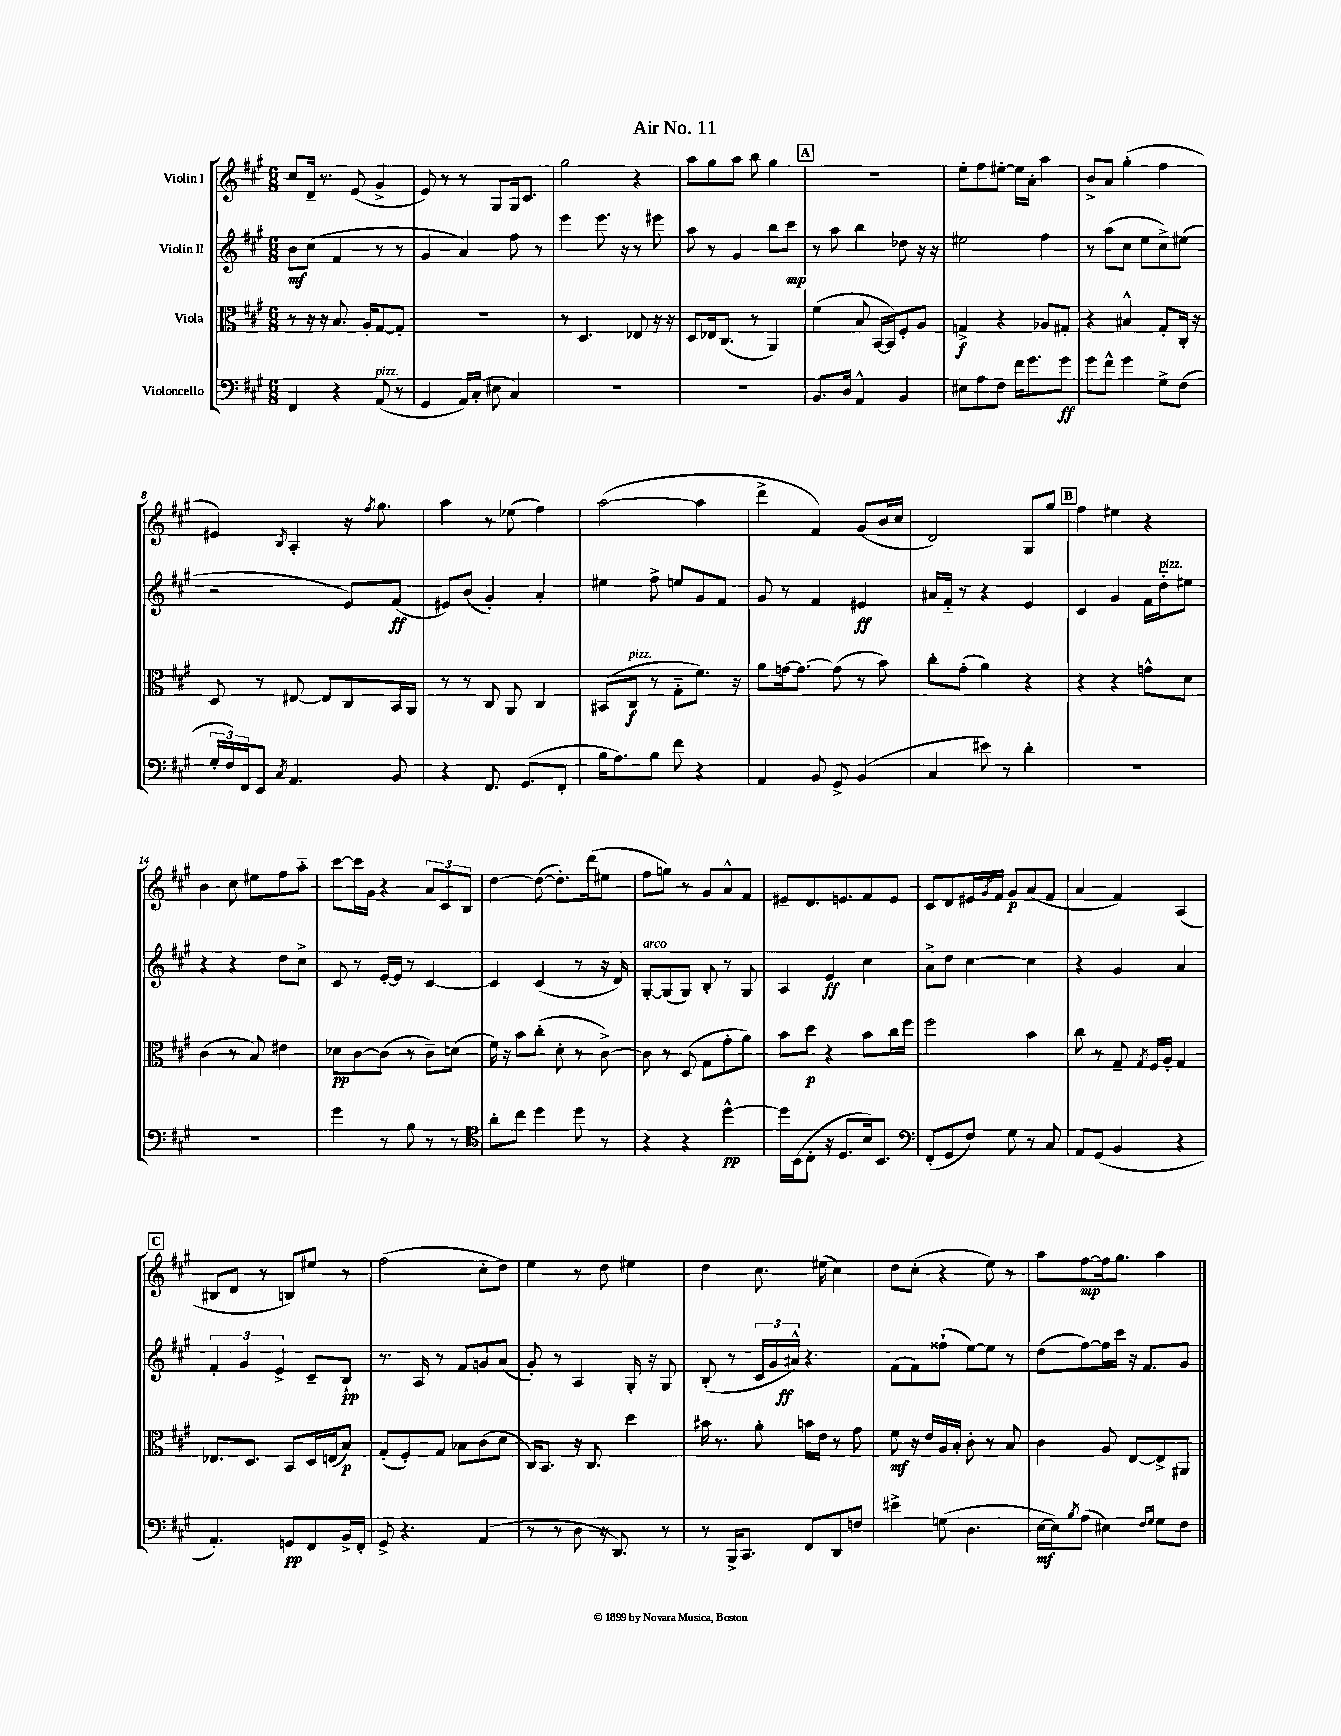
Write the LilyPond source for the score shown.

\header { title = "Air No. 11" }
<<
\new StaffGroup <<
\new Staff = "s0" \with { instrumentName = "Violin I" } {
    \clef treble \key a \major \numericTimeSignature \time 6/8
    cis''8 d'16-- r8. e'8( gis'4-> |
    e'8) r8 r8 gis8 gis16 cis'8. |
    gis''2 r4 |
    a''8 gis''8 a''8 b''8 gis''4 |
    \mark \markup { \box "A" } R2. |
    e''8-. fis''8 eis''8~-. eis''16 a'16-. a''4 |
    b'8-> a'8 gis''4-.( fis''4 |
    eis'4) \acciaccatura { b8 } a4-. r16 \acciaccatura { fis''8 } gis''8. |
    a''4 r8 ees''8( fis''4) |
    a''2~( a''4 |
    d'''4-> fis'4) gis'8( b'16 cis''16 |
    d'2) gis8 gis''8 |
    \mark \markup { \box "B" } fis''4 eis''4 r4 |
    b'4 cis''8 eis''8 fis''8 a''8-_ |
    cis'''8~ cis'''16 gis'16 r4 \tuplet 3/2 { a'8 cis'8 b8 } |
    d''4~ d''8~( d''8.-.) d'''16( eis''8 |
    fis''8 g''8) r8 gis'8 a'8-^ fis'8 |
    eis'8-- d'8. e'8. fis'8 e'8 |
    cis'8 d'8 eis'16 \acciaccatura { gis'8 } fis'16 gis'8\p a'8( fis'8 |
    a'4 fis'4) a4( |
    \mark \markup { \box "C" } bis8 d'8 r8 b8) eis''8 r8 |
    fis''2( cis''8-. d''8) |
    e''4 r8 d''8 eis''4 |
    d''4 cis''8. eis''16( cis''4) |
    d''8 cis''8-.( r4 e''8) r8 |
    a''8 fis''8~\mp fis''16 gis''8. a''4 \bar "|." |
}
\new Staff = "s1" \with { instrumentName = "Violin II" } {
    \clef treble \key a \major \numericTimeSignature \time 6/8
    b'8\mf cis''8( fis'4 r8 r8 |
    gis'4 a'4) fis''8 r8 |
    e'''4 e'''8. r16 r8 eis'''8 |
    a''8 r8 gis'4 b''8 cis'''8\mp |
    \mark \markup { \box "A" } r8 a''8 b''4 des''8 r16 r16 |
    eis''2 fis''4 |
    r8 a''8( cis''8 e''8 cis''8->) eis''8( |
    r2 e'8) fis'8\ff( |
    eis'8) b'8( gis'4-.) a'4-. |
    eis''4 fis''8-> e''8 gis'8 fis'8 |
    gis'8 r8 fis'4 eis'4\ff |
    ais'16 fis'16-_ r8 r4 e'4 |
    \mark \markup { \box "B" } cis'4 gis'4 fis'16 d''16-_^\markup { \italic "pizz." } eis''8 |
    r4 r4 d''8 cis''8-> |
    cis'8 r8 e'16~-. e'16 r8 cis'4~ |
    cis'4 cis'4( r8 r16 d'16) |
    gis8~-.^\markup { \italic "arco" } gis8( gis8) b8-. r8 gis8 |
    a4 e'4\ff cis''4 |
    a'8-> d''8 cis''4~ cis''4 |
    r4 gis'4 a'4 |
    \mark \markup { \box "C" } \tuplet 3/2 { fis'4-. gis'4 e'4-> } cis'8-- b8-!\pp |
    r8. a16 r8 fis'8 g'8 a'8( |
    gis'8-.) r8 a4 gis16-. r16 gis8 |
    b8-.( r8 \tuplet 3/2 { cis'16 gis'16 ais'16-^\ff) } r4. |
    fis'8( fis'8) fisis''8-!( e''8~) e''8 r8 |
    d''8( fis''8~) fis''16 cis'''16 r16 fis'8. gis'8 \bar "|." |
}
\new Staff = "s2" \with { instrumentName = "Viola" } {
    \clef alto \key a \major \numericTimeSignature \time 6/8
    r8 r16 r16 b8. a16-. gis8~ gis8-. |
    R2. |
    r8 d4. ees8 r16 r16 |
    d8 ees16 cis8.( r8 a,4) |
    \mark \markup { \box "A" } fis'4( b8 b,16~ b,16) fis8-. a8 |
    g4->\f r4 aes8 gis8-. |
    r4 bis4-^ gis8-. cis16-. r16 |
    d8 r8 eis8~ eis8 cis8 b,16 a,16 |
    r8 r8 cis8 a,8 cis4 |
    bis,8( cis8\f^\markup { \italic "pizz." } r8 gis8-_ fis'8.) r16 |
    a'8 g'16~ g'8.~ g'8( r8 b'8) |
    cis''8-. gis'8-.( a'4) r4 |
    \mark \markup { \box "B" } r4 r4 g'8-^ d'8 |
    cis'4( r8 b8) eis'4 |
    des'8\pp cis'8~ cis'8( r8 cis'8--) d'8( |
    fis'16) r16 b'8 cis''8-.( d'8-. r8 cis'8~->) |
    cis'8 r8 d8( gis8 gis'8-. a'8) |
    b'8 d''8\p r4 b'8 cis''16 fis''16 |
    fis''2 b'4 |
    cis''8 r8 gis8-- \acciaccatura { gis8 } fis16 a16-. gis4 |
    \mark \markup { \box "C" } ees8. d8. b,8 d16 e16( b8\p) |
    gis8-.( fis8-.) gis8 bes8 cis'8( d'8 |
    cis16) b,8. r16 cis8. d''4 |
    bis'16 r8. a'8-. b'16 e'16 r8 gis'8 |
    fis'8\mf r16 e'16 a16 b16-. cis'8-. r8 b8 |
    cis'4 a8 e8~ e8-> ais,8 \bar "|." |
}
\new Staff = "s3" \with { instrumentName = "Violoncello" } {
    \clef bass \key a \major \numericTimeSignature \time 6/8
    fis,4 r4 a,8^\markup { \italic "pizz." }( r8 |
    gis,4 a,16) cis16-.( eis8 cis4) |
    R2. |
    R2. |
    \mark \markup { \box "A" } b,8. d16 a,4-^ b,4 |
    eis8 a8 fis8 fis'16 gis'8. gis'8\ff |
    gis'8 fis'8-^ gis'4 gis8-> fis8( |
    \tuplet 3/2 { gis16-. fis16) fis,16 } e,8 \acciaccatura { cis8 } a,4. b,8 |
    r4 fis,8. gis,8.( fis,8-. |
    b16 a8.) b8 fis'8 r4 |
    a,4 b,8 gis,8-> b,4( |
    cis4 eis'8) r8 d'4-. |
    \mark \markup { \box "B" } R2. |
    R2. |
    gis'4 r8 b8 r8 r8 |
    \clef tenor a'8-. cis''8 d''4 d''8 r8 |
    r4 r4 d''4~-^\pp |
    d''16 b,16( cis8-. r16 d8. b16) b,8. |
    \clef bass fis,8-.( gis,8 fis8) gis8 r8 cis8 |
    a,8 gis,8( b,4 r4 |
    \mark \markup { \box "C" } a,4.-.) g,8\pp fis,8 b,16-> fis,16-. |
    gis,8-> r4. a,4( |
    r8 r8 d8 r16 d,8.) r8 |
    r8 b,,16-> cis,8. fis,8 d,8 f8 |
    eis'4-> g8( d4. |
    e16~\mf e16) \acciaccatura { b8 } a8( eis4) \grace { fis16 gis16 } gis8 fis8 \bar "|." |
}
>>
>>
